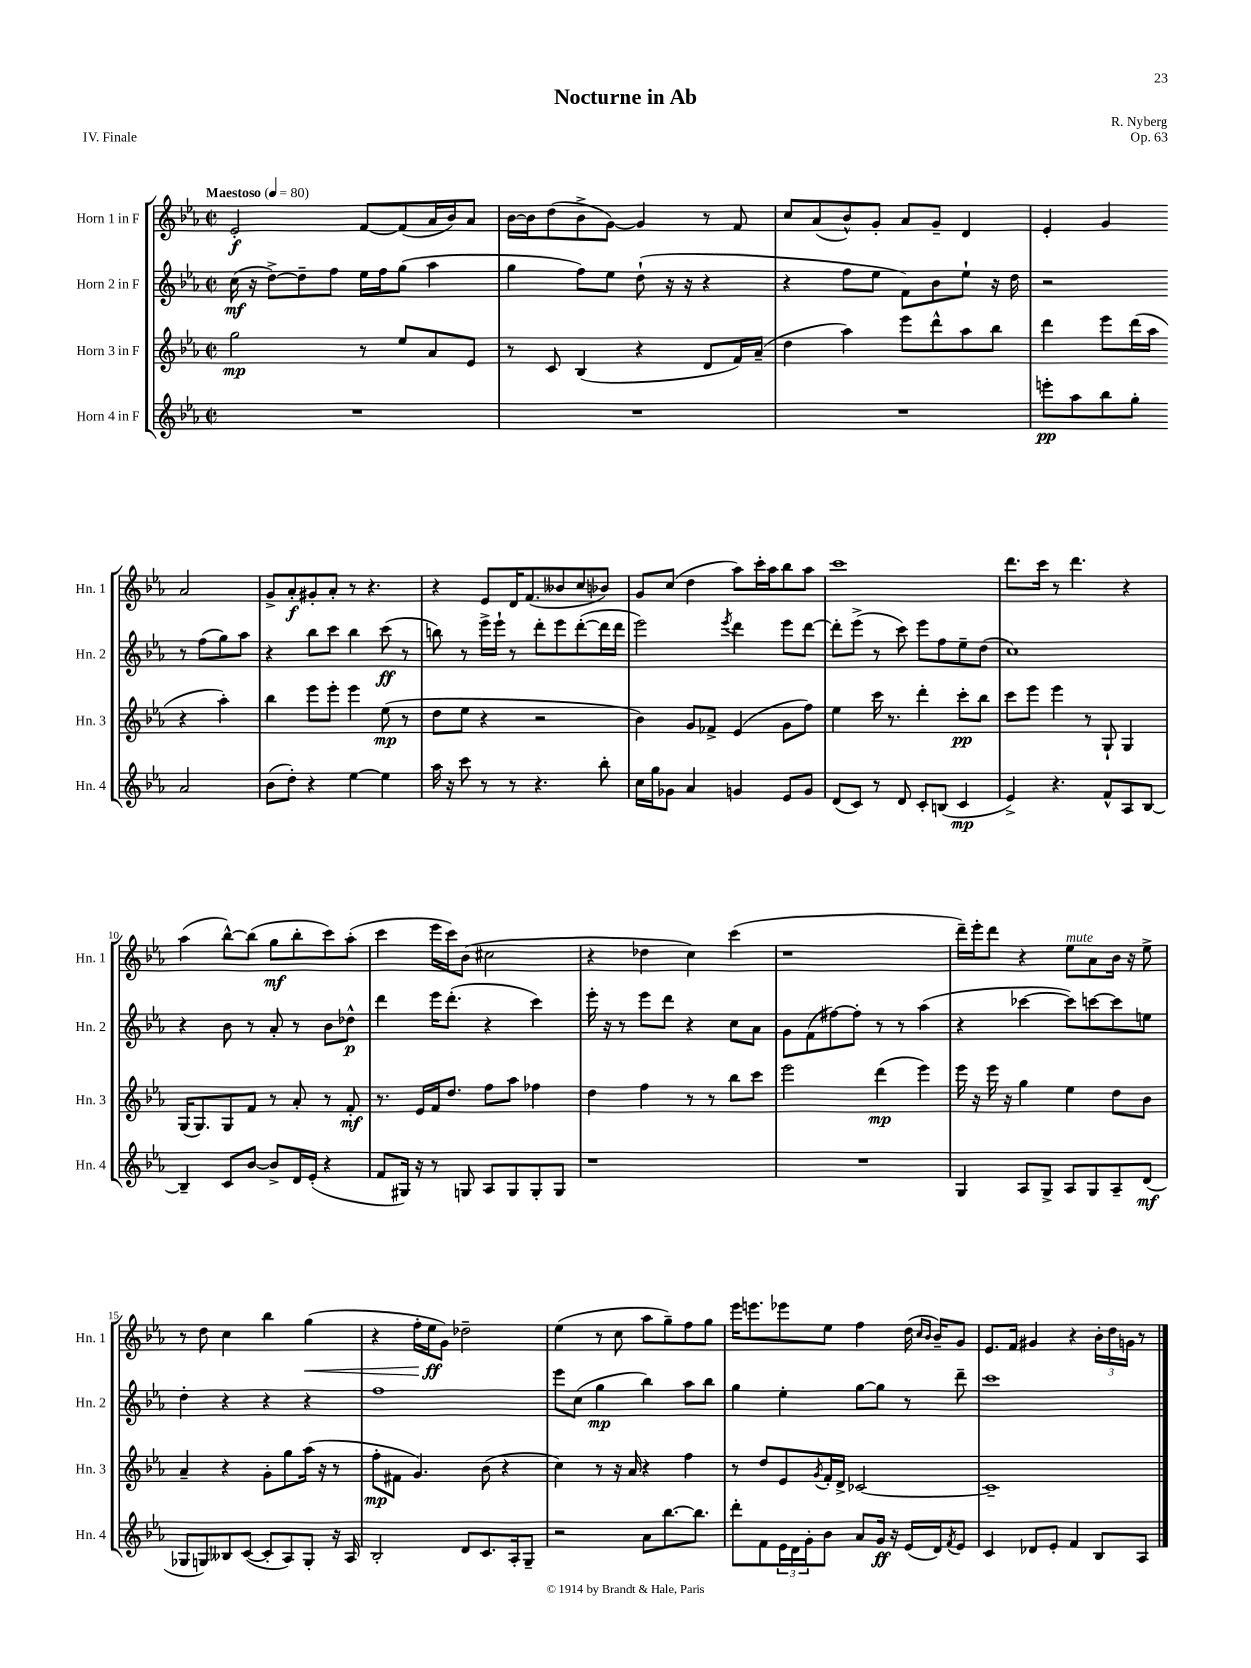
\header { title = "Nocturne in Ab" composer = "R. Nyberg" opus = "Op. 63" piece = "IV. Finale" }
<<
\new StaffGroup <<
\new Staff = "s0" \with { instrumentName = "Horn 1 in F" shortInstrumentName = "Hn. 1" } {
    \clef treble \key ees \major \defaultTimeSignature \time 2/2 \tempo "Maestoso" 4 = 80
    ees'2-.\f f'8~ f'8( aes'16 bes'16) aes'8 |
    bes'16~ bes'16 d''8( bes'8-> g'8~) g'4 r8 f'8 |
    c''8 aes'8( bes'8-^) g'8-. aes'8 g'8-- d'4 |
    ees'4-. g'4 aes'2 |
    g'8-> aes'8-.\f gis'8-. aes'8-. r8 r4. |
    r4 ees'8 d'16 f'8.( beses'8 c''8 bes'8) |
    g'8 c''8( d''4 aes''8) c'''16-. aes''16 bes''8 aes''8 |
    c'''1 |
    d'''8. c'''16 r8 d'''4. r4 |
    aes''4( bes''8~-^) bes''8( g''8\mf bes''8-. c'''8) aes''8-.( |
    c'''4 ees'''16 c'''16) bes'8( cis''2 |
    r4 des''4 c''4) c'''4( |
    r1 |
    d'''16--) ees'''16-. d'''8 r4 ees''8^\markup { \italic "mute" } aes'8 bes'16 r16 ees''8-> |
    r8 d''8 c''4 bes''4 g''4\<( |
    r4 f''16-. ees''16\ff\! g'8) des''2-- |
    ees''4( r8 c''8 aes''8 g''8--) f''8 g''8 |
    ees'''16 e'''8. ees'''8 ees''8 f''4 d''16( \grace { c''16 bes'16 } bes'16--) g'8 |
    ees'8. f'16 gis'4 r4 \tuplet 3/2 { bes'16-. d''16 g'16 } r8 \bar "|." |
}
\new Staff = "s1" \with { instrumentName = "Horn 2 in F" shortInstrumentName = "Hn. 2" } {
    \clef treble \key ees \major \defaultTimeSignature \time 2/2
    c''16\mf( r16 d''8~->) d''8-- f''8 ees''16 f''16 g''8( aes''4 |
    g''4 f''8) ees''8 d''8-!( r16 r16 r4 |
    r4 f''8 ees''8 f'8) bes'8 ees''8-! r16 d''16 |
    r2 r8 f''8( g''8) aes''8 |
    r4 bes''8 c'''8 bes''4 c'''8\ff( r8 |
    b''8) r8 ees'''16-> ees'''16-! r8 d'''8-. ees'''8 d'''8~-.( d'''16 d'''16 |
    ees'''2) \acciaccatura { ees'''8 } d'''4 ees'''8 d'''8~ |
    d'''8-. ees'''8->( r8 c'''8) ees'''8 f''8 ees''8-- d''8( |
    c''1) |
    r4 bes'8 r8 aes'8-. r8 bes'8 des''8-^\p |
    d'''4 ees'''16 d'''8.-.( r4 c'''4) |
    ees'''16-. r16 r8 ees'''8 d'''8 r4 c''8 aes'8 |
    g'8 f'8( fis''8~) fis''8-. r8 r8 aes''4( |
    r4 ces'''4~ ces'''8) c'''8~ c'''8 e''8 |
    d''4-. r4 r4 r4 |
    f''1 |
    ees'''8 c''8( g''4\mp bes''4) aes''8 bes''8 |
    g''4 ees''4-. g''8~ g''8 r8 d'''8-- |
    c'''1 \bar "|." |
}
\new Staff = "s2" \with { instrumentName = "Horn 3 in F" shortInstrumentName = "Hn. 3" } {
    \clef treble \key ees \major \defaultTimeSignature \time 2/2
    g''2\mp r8 ees''8 aes'8 ees'8 |
    r8 c'8 bes4( r4 d'8 f'16) aes'16--( |
    d''4 aes''4) ees'''8 d'''8-^ aes''8 bes''8 |
    d'''4 ees'''8 d'''16( aes''16 r4 aes''4-.) |
    bes''4 ees'''8 ees'''8-. ees'''4 ees''8\mp( r8 |
    d''8 ees''8 r4 r2 |
    bes'4) g'8 fes'8-> ees'4( g'8 f''8) |
    ees''4 c'''16 r8. d'''4-. c'''8-.\pp bes''8 |
    c'''8 ees'''8 ees'''4 r8 g8-! g4 |
    g16( g8.) g8 f'8 r8 aes'8-. r8 f'8-.\mf |
    r8. ees'16 f'16 d''8. f''8 aes''8 fes''4 |
    d''4 f''4 r8 r8 bes''8 c'''8 |
    ees'''2 d'''4\mp( ees'''4) |
    ees'''16 r16 ees'''16 r16 g''4 ees''4 d''8 bes'8 |
    aes'4-- r4 g'8-. g''8 aes''16( r16 r8 |
    f''8-.\mp fis'8 g'4.) bes'8( r4 |
    c''4) r8 r16 aes'16 r4 f''4 |
    r8 d''8 ees'8 \acciaccatura { g'8 } f'16-. d'16-> ces'2~ |
    ces'1-- \bar "|." |
}
\new Staff = "s3" \with { instrumentName = "Horn 4 in F" shortInstrumentName = "Hn. 4" } {
    \clef treble \key ees \major \defaultTimeSignature \time 2/2
    R1 |
    R1 |
    R1 |
    e'''8-.\pp aes''8 bes''8 g''8-. aes'2 |
    bes'8( d''8-.) r4 ees''4~ ees''4 |
    aes''16 r16 c'''8 r8 r8 r4. bes''8-. |
    c''16 g''16 ges'8 aes'4 g'4 ees'8 g'8 |
    d'8( c'8) r8 d'8 c'8-. b8( c'4\mp |
    ees'4->) r4. f'8-^ aes8 bes8~ |
    bes4-- c'8 bes'8~ bes'8-> d'16 ees'16-.( r4 |
    f'8 gis16) r16 r8 g8 aes8 g8 g8-. g8 |
    r1 |
    R1 |
    g4 aes8 g8-> aes8 g8 aes8-- d'8\mf( |
    ges8 g8) beses8 c'8~( c'8-. aes8) g8-. r16 aes16 |
    bes2-. d'8 c'8. aes16-. g8-- |
    r2 aes'8 bes''8.~ bes''8. |
    d'''8-. f'8 \tuplet 3/2 { ees'16 d'16 g'16-. } bes'8 aes'8 g'16\ff r16 ees'16( d'16) \acciaccatura { f'8 } ees'8 |
    c'4 des'8 ees'8-. f'4 bes8 aes8 \bar "|." |
}
>>
>>
